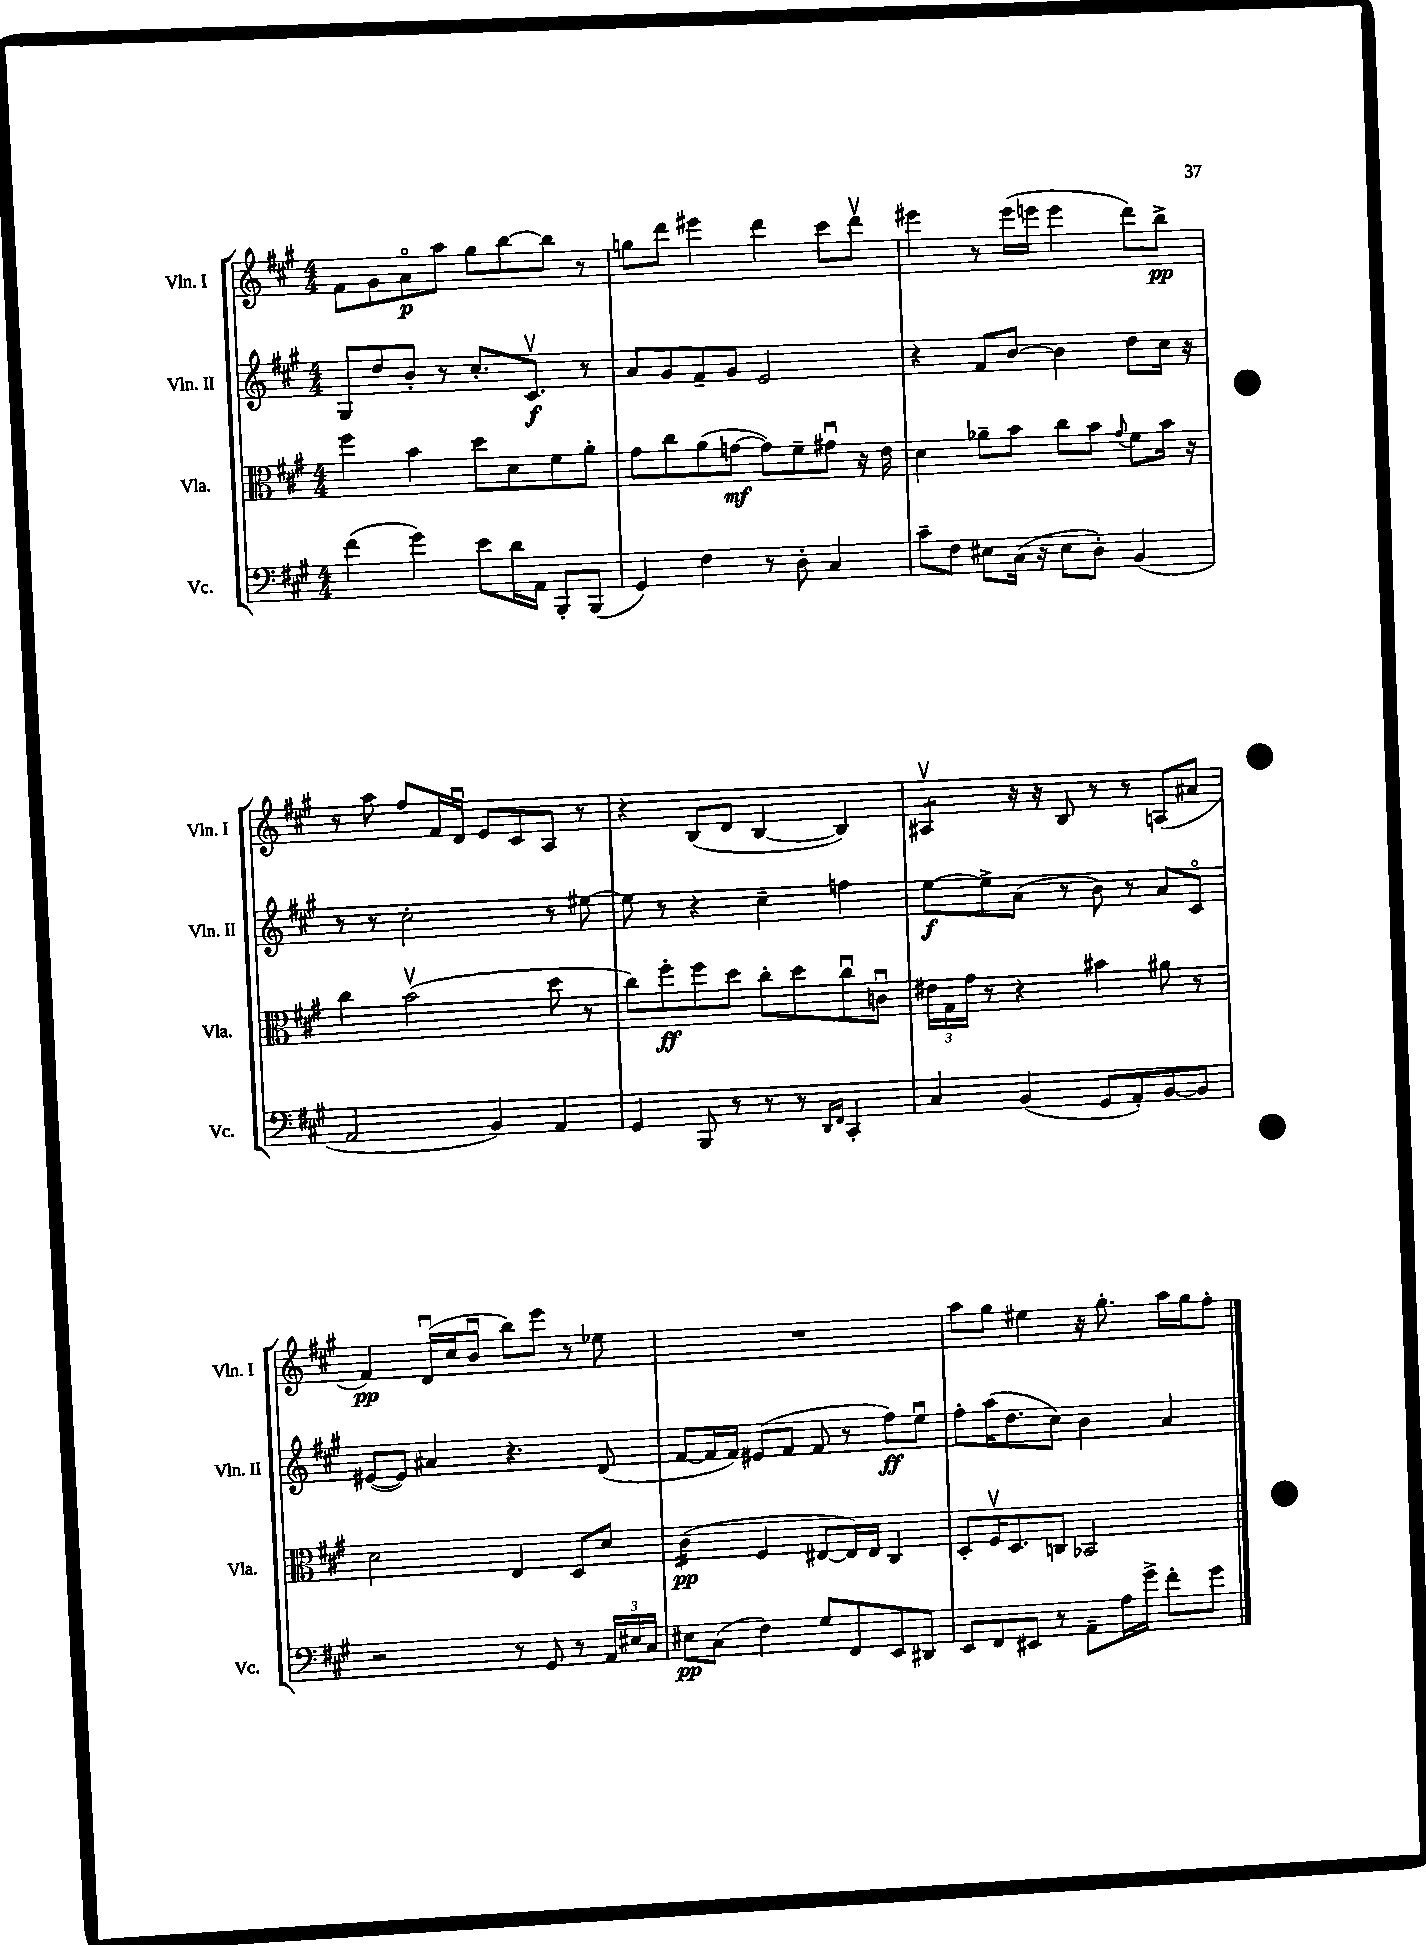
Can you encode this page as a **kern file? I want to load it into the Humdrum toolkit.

**kern	**kern	**kern	**kern
*staff4	*staff3	*staff2	*staff1
*clefF4	*clefC3	*clefG2	*clefG2
*k[f#c#g#]	*k[f#c#g#]	*k[f#c#g#]	*k[f#c#g#]
*M4/4	*M4/4	*M4/4	*M4/4
(4f#	4ff#	8G#	8f#
.	.	8dd	8g#
4g#)	4b	8b'	8ao
.	.	8r	8aa
8e	8dd	8.cc#'	8gg#
16d	8d	.	[8bb
16AA	.	8.c#v	.
8BBB'	8f#	.	8bb]
(8BBB	8a'	8r	8r
=	=	=	=
4GG#)	8g#	8a	8gg
.	8cc#	8g#	8ddd
4F#	(8a	8f#~	4eee#
.	[8g	8g#	.
8r	8g])	2e	4ddd
8D'	8f#~	.	.
4C#	8g#u	.	8ccc#
.	16r	.	8dddv
.	16e	.	.
=	=	=	=
8c#~	4d	4r	4eee#
8F#	.	.	.
8E#	8a-~	8f#	8r
(16C#	8b	[8b	(16eee#
16r	.	.	16eee
8E#	8cc#	4b]	4eee
8D')	8b	.	.
.	8qqg#	.	.
(4BB	8f#	8dd	8ddd)
.	16b	16cc#	8bb^
.	16r	16r	.
=	=	=	=
2AA	4cc#	8r	8r
.	.	8r	8aa
.	(2bv	2cc#'	8ff#
.	.	.	16f#
.	.	.	16du
4BB)	.	.	8e
.	.	.	8c#
4AA	8dd	8r	8A
.	8r	[8ee#	8r
=	=	=	=
4GG#	8cc#)	8ee#]	4r
.	8ff#'	8r	.
8BBB	8ff#	4r	(8B
8r	8dd	.	8d
8r	8cc#'	4cc#~	[4B
8r	8dd	.	.
16qqDD	.	.	.
16qqFF#	.	.	.
4CC#'	8cc#u	4ff	4B])
.	8cu	.	.
=	=	=	=
4C#	24e#	[8ee	4A#v
.	24G#	.	.
.	24g#	.	.
.	8r	8ee^]	.
(4BB	4r	(8a	16r
.	.	.	16r
.	.	8r	8B
8GG#	4b#	8b)	8r
8AA')	.	8r	8r
[8BB	8a#	8a	(8A
8BB]	8r	8c#o	8a#
=	=	=	=
2r	2d	([8e#	4f#)
.	.	8e#])	.
.	.	4a#	(16du
.	.	.	16cc#
.	.	.	8bu
8r	4E	4.r	8bb)
8GG#	.	.	8eee
8r	8D	.	8r
24AA	8d	(8d	8ee-
24E#	.	.	.
24C#	.	.	.
=	=	=	=
8E#	(4c#	[8f#	1r
(8C#	.	16f#]	.
.	.	16f#)	.
4F#)	4F#	(8e#	.
.	.	8f#	.
8G#	[8E#	8f#	.
8FF#	16E#])	8r	.
.	16E#	.	.
8EE	4C#	8ff#)	.
8DD#	.	8eeu	.
=	=	=	=
8EE	8D'	8ff#'	8aa
8FF#	16F#v	(16aa	8gg#
.	8.D	8.dd	.
8EE#	.	.	4ee#
8r	8C	8cc#)	.
8AA~	2BB-	4b	16r
.	.	.	8.gg#'
16A	.	.	.
16g#^	.	.	.
8f#'	.	4a	16aa
.	.	.	16gg#
8g#	.	.	8ff#'
==	==	==	==
*-	*-	*-	*-
